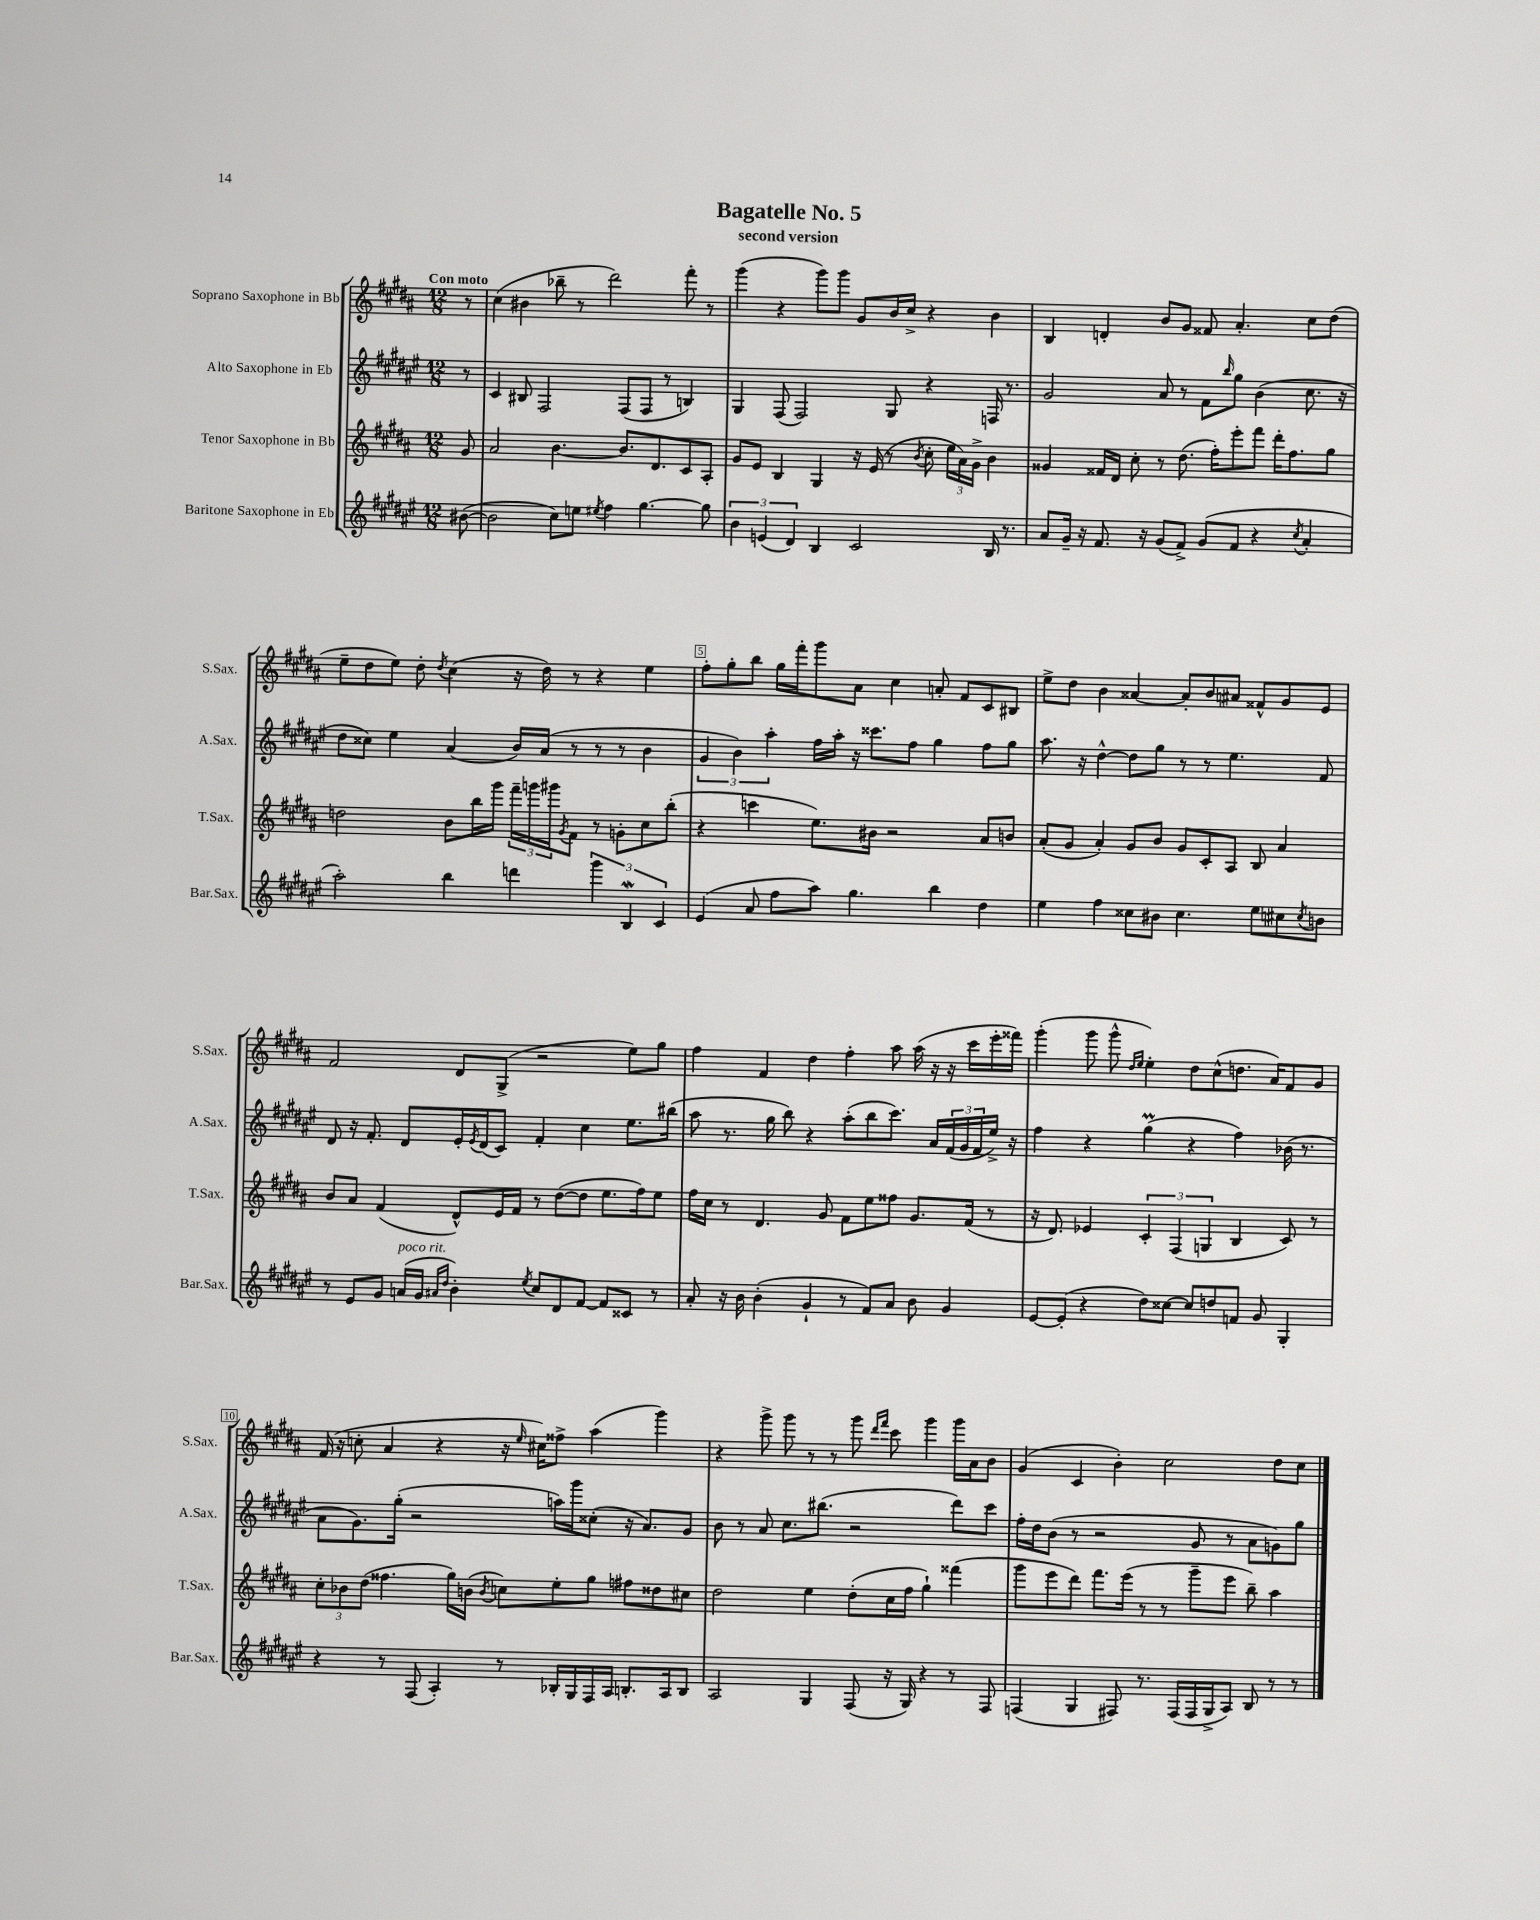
\header { title = "Bagatelle No. 5" subtitle = "second version" }
<<
\new StaffGroup <<
\new Staff = "s0" \with { instrumentName = "Soprano Saxophone in Bb" shortInstrumentName = "S.Sax." } {
    \clef treble \key b \major \numericTimeSignature \time 12/8 \partial 8 \tempo "Con moto"
    r8 |
    cis''4( bis'4 bes''8-- r8 dis'''2) fis'''8-. r8 |
    gis'''4( r4 gis'''8) gis'''8 gis'8 b'16 cis''16-> r4 b'4 |
    b4 d'4-. b'8 gis'8 fisis'8 ais'4.-. cis''8 dis''8( |
    e''8-- dis''8 e''8) dis''8-. \acciaccatura { dis''8 } cis''4( r16 dis''16) r8 r4 e''4 |
    fis''8-. gis''8-. b''8 gis''16 fis'''16-. gis'''8 ais'8 cis''4 a'8-. fis'8 cis'8 bis8 |
    e''8-> dis''8 b'4 aisis'4~ aisis'8-. b'8 ais'8 fisis'8-^ gis'8 e'8 |
    fis'2 dis'8 gis8->( r2 e''8) gis''8 |
    fis''4 fis'4 dis''4 fis''4-. ais''8 ais''16( r16 r16 cis'''16 e'''16-. fisis'''16) |
    gis'''4-.( gis'''8 gis'''8-^ \grace { dis''16 e''16 } e''4-.) dis''8 cis''8-^( d''8. ais'16) fis'8 gis'8 |
    fis'16( r16 c''8-. ais'4 r4 r16 \grace { e''16 } cis''16) fisis''8-> ais''4( gis'''4) |
    r4 gis'''8-> gis'''8 r8 r8 gis'''8 \grace { dis'''16 fis'''16 } cis'''8 gis'''4 gis'''16 ais'16 b'8 |
    gis'4( cis'4 b'4-.) cis''2 dis''8 cis''8 \bar "|." |
}
\new Staff = "s1" \with { instrumentName = "Alto Saxophone in Eb" shortInstrumentName = "A.Sax." } {
    \clef treble \key fis \major \numericTimeSignature \time 12/8 \partial 8
    r8 |
    cis'4 bis8 fis2 fis8( fis8 r8 b4) |
    gis4 fis8( fis2) gis8 r4 f16 r8. |
    gis'2 ais'8 r8 fis'8 \grace { b''16 } gis''8 b'4( cis''8. r16 |
    dis''8 cisis''8) eis''4 ais'4( b'16) ais'16( r8 r8 r8 b'4 |
    \tuplet 3/2 { gis'4 b'4) ais''4-. } fis''16 ais''16-. r16 cisis'''8. fis''8 gis''4 fis''8 gis''8 |
    ais''8. r16 dis''4~-^ dis''8 gis''8 r8 r8 eis''4. fis'8 |
    dis'8 r16 fis'8.-. dis'8 eis'16-. \acciaccatura { eis'8 } dis'16( cis'8) fis'4-. cis''4 eis''8. bis''16( |
    ais''8 r8. gis''16 b''8) r4 ais''8-.( b''8 cis'''8.) ais'16 \tuplet 3/2 { fis'16( gis'16 fis'16 } eis''16->) r16 |
    fis''4 r4 gis''4\prall( r4 fis''4) bes'16( r8. |
    ais'8 gis'8.) gis''16-.( r2 a''16) gis'''16 cisis''8-.( r16 ais'8.) gis'8 |
    b'8 r8 ais'8 cis''8. bis''8.( r2 dis'''8) cis'''8 |
    fis''16-. dis''16 b'8( r8 r2 gis'8 r8 ais'8 g'8) gis''8 \bar "|." |
}
\new Staff = "s2" \with { instrumentName = "Tenor Saxophone in Bb" shortInstrumentName = "T.Sax." } {
    \clef treble \key b \major \numericTimeSignature \time 12/8 \partial 8
    gis'8 |
    ais'2 b'4.~ b'8. dis'8. cis'8 ais8-. |
    gis'8 e'8 b4 gis4 r16 e'16( r8 \acciaccatura { b'8 } cis''8-. \tuplet 3/2 { e''16 ais'16) gis'16-> } b'4 |
    gisis'4 fisis'16 dis'16 cis''8-. r8 dis''8.( fis''16-.) e'''8-. fis'''8 dis'''16-. fis''8. gis''8 |
    d''2 b'8 b''16 gis'''16 \tuplet 3/2 { fis'''16-- g'''16 gis'''16 } \acciaccatura { gis'8 } fis'8 r8 g'8-. cis''8 b''8-.( |
    r4 c'''4 e''8.) bis'16 r2 ais'8 b'8 |
    ais'8-.( gis'8 ais'4-.) gis'8 b'8 gis'8 cis'8-. ais8 b8 ais'4 |
    b'8 ais'8 fis'4( dis'8-^) e'16 fis'16 r8 dis''8~( dis''8 e''8. fis''16) e''8 |
    fis''16 cis''16 r8 dis'4. gis'8 fis'8 e''8 fisis''8 gis'8. fis'16( r8 |
    r16 dis'8.) ees'4 \tuplet 3/2 { cis'4-. fis4( g4 } b4 cis'8) r8 |
    \tuplet 3/2 { cis''8-. bes'8 dis''8( } fisis''4. gis''16) b'16( \acciaccatura { b'8 } c''8) e''8-. gis''8 fis''8 disis''8 cis''8 |
    dis''2 e''4 dis''8-.( cis''16 fis''16 gis''4-!) fisis'''4( |
    gis'''8 e'''8 dis'''8) fis'''8. e'''16( r8 r8 gis'''8-- e'''8 b''8--) ais''4 \bar "|." |
}
\new Staff = "s3" \with { instrumentName = "Baritone Saxophone in Eb" shortInstrumentName = "Bar.Sax." } {
    \clef treble \key fis \major \numericTimeSignature \time 12/8 \partial 8
    bis'8~( |
    bis'2 cis''8) e''8 \acciaccatura { eis''8 } fis''4 gis''4.~ gis''8 |
    \tuplet 3/2 { b'4 e'4( dis'4) } b4 cis'2 b16 r8. |
    ais'8 gis'16-- r16 fis'8. r16 gis'8( fis'8->) gis'8( fis'8 r4 \acciaccatura { cis''8 } ais'4-. |
    ais''2-.) b''4 d'''4 \tuplet 3/2 { gis'''4 b4\mordent cis'4 } |
    eis'4( ais'8 fis''8 ais''8) gis''4. b''4 dis''4 |
    eis''4 fis''4 cisis''8 bis'8 cisis''4. eis''8 cis''8 \acciaccatura { cis''8 } b'8 |
    r8 eis'8 gis'8 a'16^\markup { \italic "poco rit." }( gis'16 \grace { ais'16 dis''16 } b'4-.) \acciaccatura { eis''8 } cis''8 dis'8 fis'8~ fis'8 cisis'8 r8 |
    ais'8-. r16 b'16 b'4-.( gis'4-! r8 fis'8) ais'8 b'8 gis'4 |
    eis'8~ eis'8-.( r4 dis''8) cisis''8~ cisis''8 d''8 f'8 gis'8 gis4-. |
    r4 r8 fis8( ais4-.) r8 bes16-. gis16 fis16 ais16 b8.-. ais16 b8 |
    ais2 gis4 fis8( r16 gis16) r4 r8 fis8 |
    f4( gis4 fis8) r8. fis16( fis16 gis16-> ais8) b8 r8 r8 \bar "|." |
}
>>
>>
\layout { \context { \Score \override BarNumber.break-visibility = ##(#f #t #t) barNumberVisibility = #(every-nth-bar-number-visible 5) \override BarNumber.stencil = #(make-stencil-boxer 0.1 0.3 ly:text-interface::print) } }
